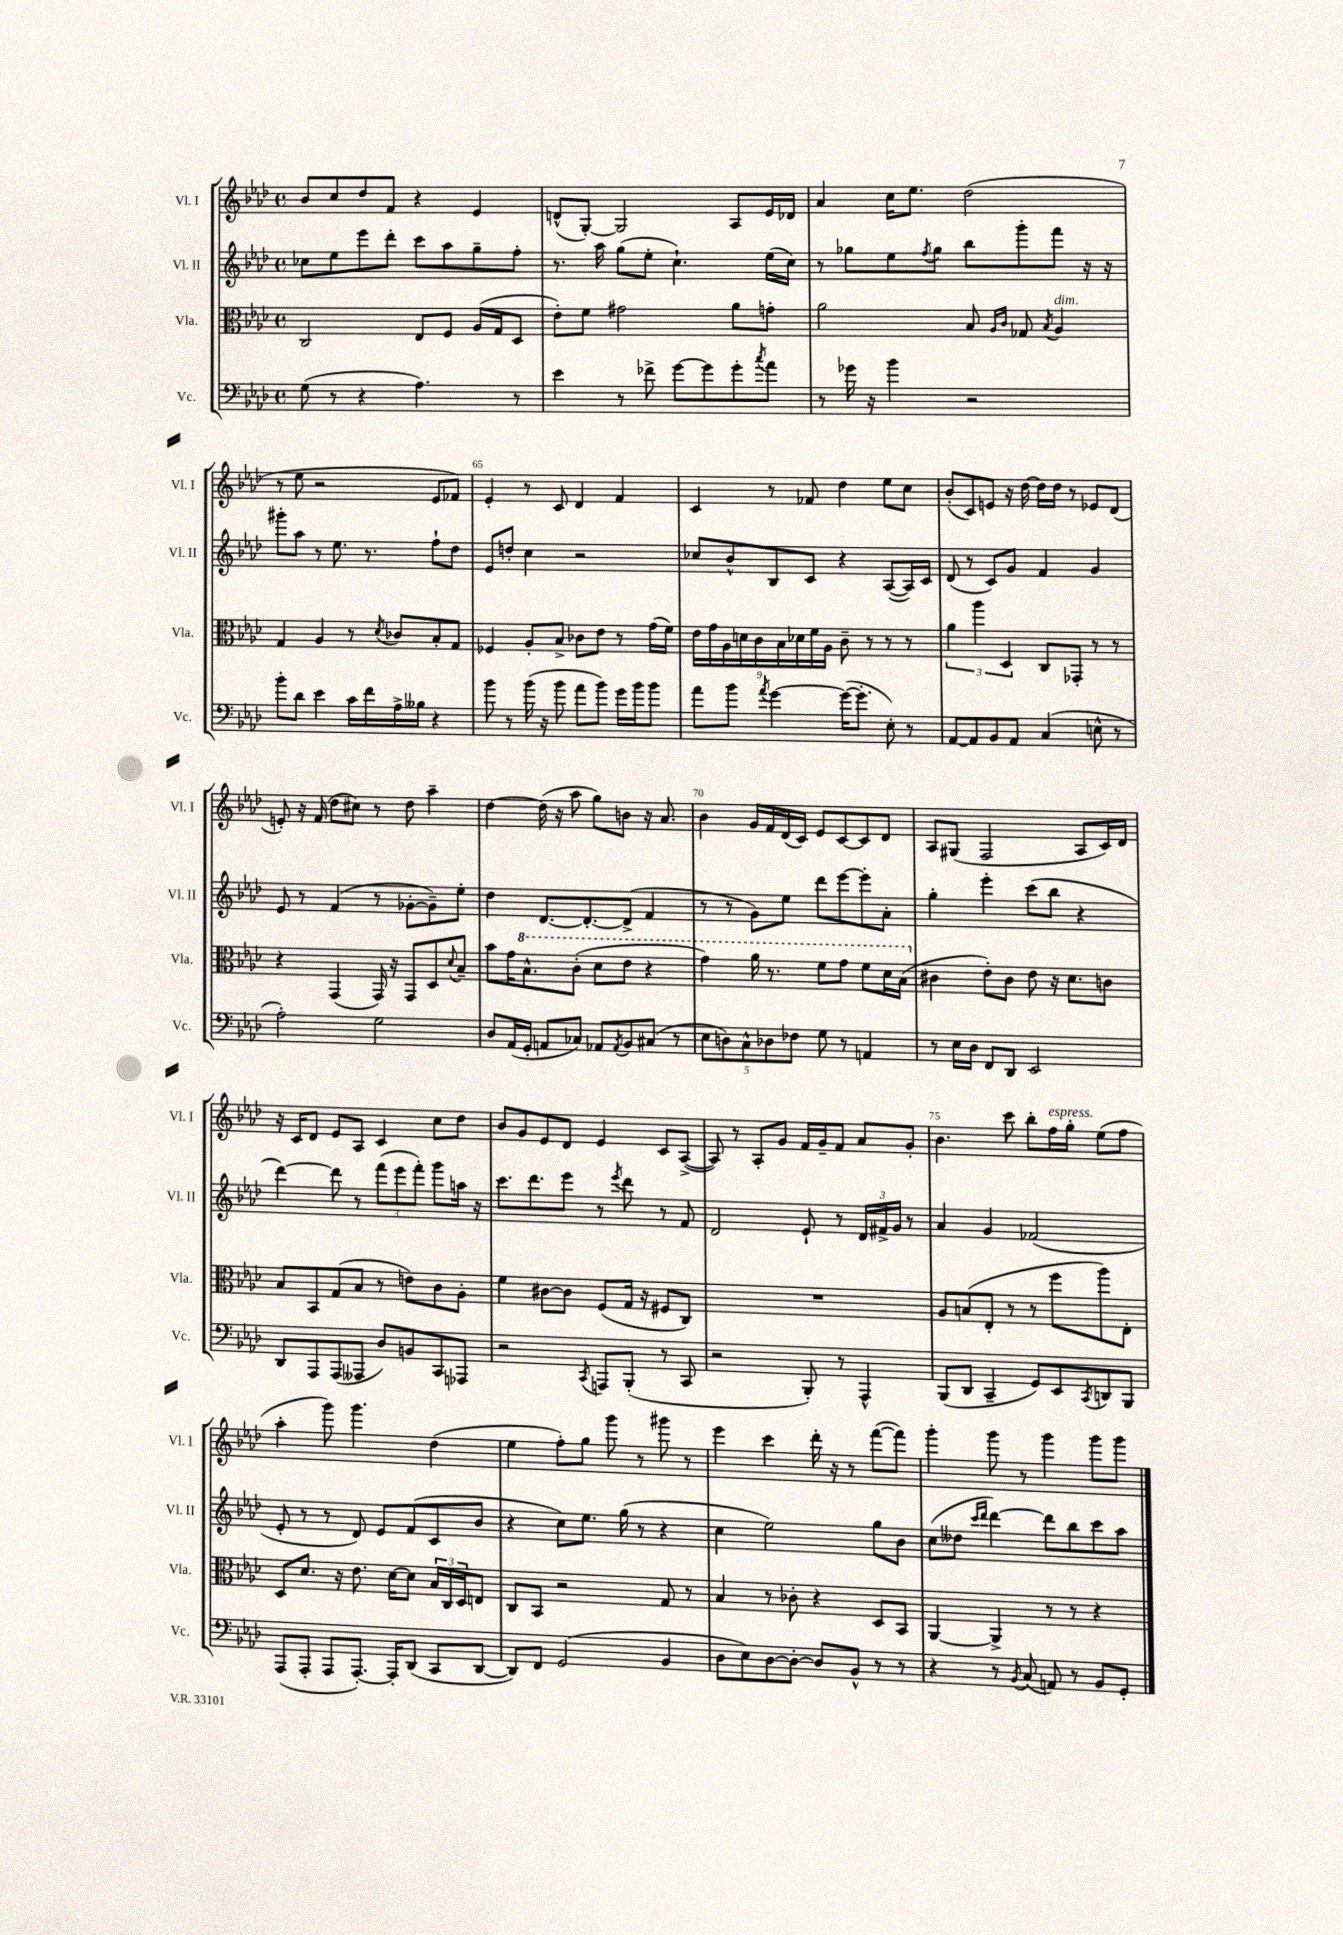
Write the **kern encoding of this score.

**kern	**kern	**kern	**kern
*staff4	*staff3	*staff2	*staff1
*clefF4	*clefC3	*clefG2	*clefG2
*k[b-e-a-d-]	*k[b-e-a-d-]	*k[b-e-a-d-]	*k[b-e-a-d-]
*M4/4	*M4/4	*M4/4	*M4/4
*met(c)	*met(c)	*met(c)	*met(c)
(8G	2C	8cc-	8b-
8r	.	8ee-	8cc
4r	.	8eee-	8dd-
.	.	8ddd-'	8f
4.A-)	8E-	8ccc	4r
.	8F	8aa-	.
.	(16A-	8gg~	4e-
.	16G	.	.
8r	8D-	8ff'	.
=	=	=	=
4e-	8e-')	8.r	(8d^^
.	8f	.	[8G')
.	.	16aa-	.
8r	2g#	(8gg	2G]
8f-^	.	8ee-'	.
[8g	.	4.cc`)	.
8g]	.	.	.
8g'	8a-	.	8A-
8qcc	.	.	.
8a-	8g'	(16ee-	16e-
.	.	16cc)	16d-
=	=	=	=
8r	2a-	8r	4a-
16g-	.	8gg-	.
16r	.	.	.
4b-	.	8ee-	16cc
.	.	.	8.ee-
.	.	8qff	.
.	.	8gg-	.
2r	8B-	8bb-	(2dd-
.	16qqA-	.	.
.	16qqc	.	.
.	8G-	8ggg'	.
.	8qB-	.	.
.	4A-	8fff	.
.	.	16r	.
.	.	16r	.
=	=	=	=
8b-'	4G	8ggg#'	8r
8d-	.	8aa-	8ee-
4e-	4A-	8r	2r
.	.	8.ee-	.
16c	8r	.	.
16f	.	8.r	.
.	8qd-	.	.
16A-^	8c-	.	.
16B--	.	.	.
4r	8B-'	8ff`	8e-
.	8G	8dd-	8f-)
=	=	=	=
8b-	4F-	8e-	4e-'
8r	.	8dd'	.
(16b-	8A-'	4cc	8r
16r	.	.	.
8b-	8B-^	.	8c
8a-	8c-	2r	4d-
8b-)	8e-	.	.
16g	8r	.	4f
16b-	.	.	.
8b-	(16g	.	.
.	16f)	.	.
=	=	=	=
8a-	18e-	8cc-	4c
.	18g	.	.
.	18A-	.	.
8b-	.	8b-^^	.
.	18d	.	.
.	18c	.	.
8qa-	.	.	.
[4g	.	8B-	8r
.	18B-	.	.
.	18d-	.	.
.	.	8c	8f-
.	18f	.	.
.	18A-	.	.
(16g_	8c~	4r	4dd-
8.g']	.	.	.
.	8r	.	.
8E-')	8r	([8A-	8ee-
8r	8r	16A-])	8cc
.	.	16c	.
=	=	=	=
[8AA-	6a-	(8d-	(8b-'
8AA-]	.	8r	8c)
.	6aa-	.	.
8BB-	.	8c)	8e
.	6D-	.	.
8AA-	.	8g	16r
.	.	.	[16dd-
(4C	8C	4f	16dd-]
.	.	.	16dd-
.	8GG-'	.	8r
8E^^	8r	4g	8e-
8r	8r	.	(8d-
=	=	=	=
2A-')	4r	8e-	8e')
.	.	8r	16r
.	.	.	(16f
.	(4GG	(4f	8dd-
.	.	.	8cc#)
2G	16GG)	8r	8r
.	16r	.	.
.	8GG	[8g-'	8dd-
.	8D-	8g-~])	4aa-~
.	8qqd-	.	.
.	8B-~	8ee-'	.
=	=	=	=
8D-	8b-	4dd-	[4dd-
(16AA-	16g	.	.
16GG'	8.b-^^	.	.
8AA	.	[8.d-	(16dd-]
.	.	.	16r
8C-)	(8cc'	.	8aa-
.	.	8.d-'_	.
8AA-	8dd-	.	8gg)
8qAA-	.	.	.
8BB-	8ee-	(8d-^]	8b
(8C#	4r	4f	16r
.	.	.	8.a-
8r	.	.	.
=	=	=	=
10E-	4gg)	8r	4b-
10D)	.	.	.
.	.	8r	.
10C^^	.	.	.
.	16aa-	8g)	16g
10D-	.	.	.
.	8.r	.	16f
.	.	8ee-	(16d-
10F-	.	.	.
.	.	.	16c)
8G	8ff	8ddd-	8e-
8r	8gg	[8eee-	[8c
4AA	8ff	8eee-']	8c]
.	16dd-	8a-'	8d-
.	(16b-	.	.
=	=	=	=
8r	4c#	4gg'	8A-
16E-	.	.	(8G#
16D-	.	.	.
8FF	8e-')	4eee-'	2F
8DD-	8c#	.	.
2EE-	8e-	(8ccc	.
.	16r	8bb-	.
.	8.d-	.	.
.	.	4r	8A-
.	8c	.	16c)
.	.	.	16d-
=	=	=	=
8DD-	8B-	[4ddd-)	16r
.	.	.	16c
8AAA-	8BB-	.	8d-
(8AAA-	(8G	8ddd-]	8e-
8AAA--	8B-	8r	8A-
8D-)	8r	(12fff	4c
.	.	12eee-	.
8BB	8e)	.	.
.	.	12fff')	.
8CC	8c	8ggg	8cc
8AAA-	8A-'	16aa	8dd-
.	.	16r	.
=	=	=	=
2r	4f	8.ccc	8b-
.	.	.	8g
.	.	8.ddd-	.
.	[8c#	.	8e-
.	8c#]	8eee-	8d-
8qCC	.	.	.
8AAA	(8F	8r	4e-
.	.	8qeee-	.
(8BBB-'	16G	8ddd-	.
.	16r	.	.
8r	8F#	8r	8c
8CC	8C)	8f	([8A-^
=	=	=	=
2r	1r	2d-	8A-])
.	.	.	8r
.	.	.	8A-'
.	.	.	8g
8BBB-')	.	8e-`	16f
.	.	.	16g~
8r	.	8r	8f
4AAA-^^	.	24d-	8a-
.	.	24f#^	.
.	.	24g	.
.	.	8r	8g'
=	=	=	=
(8BBB-	8A-	4a-	4.b-
8DD-	(8B	.	.
4CC~	8E-'	4g	.
.	8r	.	8ccc
8GG)	8r	(2f-	8bb-'
8EE-	8ff	.	16ff
.	.	.	16gg'
8qCC	.	.	.
8DD	8aa-)	.	(8ee-
8BBB-	8E-'	.	8ff
=	=	=	=
(8AAA-	8D-	8e-'	4aa-'
8AAA-'	8.d-	8r	.
8AAA-	.	8r	8ggg)
.	16r	.	.
[8.AAA-')	8.e-	8d-)	4.ggg
.	.	8e-	.
16AAA-']	[16d-	.	.
(8DD-	8d-]	(8f	.
8CC	24B-	8c	(4dd-
.	24C	.	.
.	24D-	.	.
[8DD-	8E	8b-	.
=	=	=	=
8DD-])	8C	4r	4ee-
8FF	8BB-	.	.
(2GG	2r	8cc)	8ff')
.	.	8.ee-	8gg
.	.	.	8ggg
.	.	(16gg	.
.	.	8r	8r
4BB-	8G	4r	8ggg#
.	8r	.	8r
=	=	=	=
8D-	4B-	4cc	4eee-
8E-)	.	.	.
[8D-	8r	2ee-)	4ccc
8D-'_	8c-'	.	.
8D-]	4r	.	16ddd-'
.	.	.	16r
8BB-^^	.	.	8r
8r	8D-	8gg	([8fff
8r	8BB-	8b-	8fff])
=	=	=	=
4r	[4AA-	(8cc	4ggg'
.	.	8dd--	.
.	.	16qqccc	.
.	.	16qqddd-	.
8r	4AA-^]	[4ddd-)	8ggg
8qBB-	.	.	.
(8C	.	.	8r
8AA)	8r	8ddd-]	4ggg
8r	8r	8bb-	.
8BB-	4r	8ccc	8ggg
8GG'	.	8aa-	8ggg
==	==	==	==
*-	*-	*-	*-
